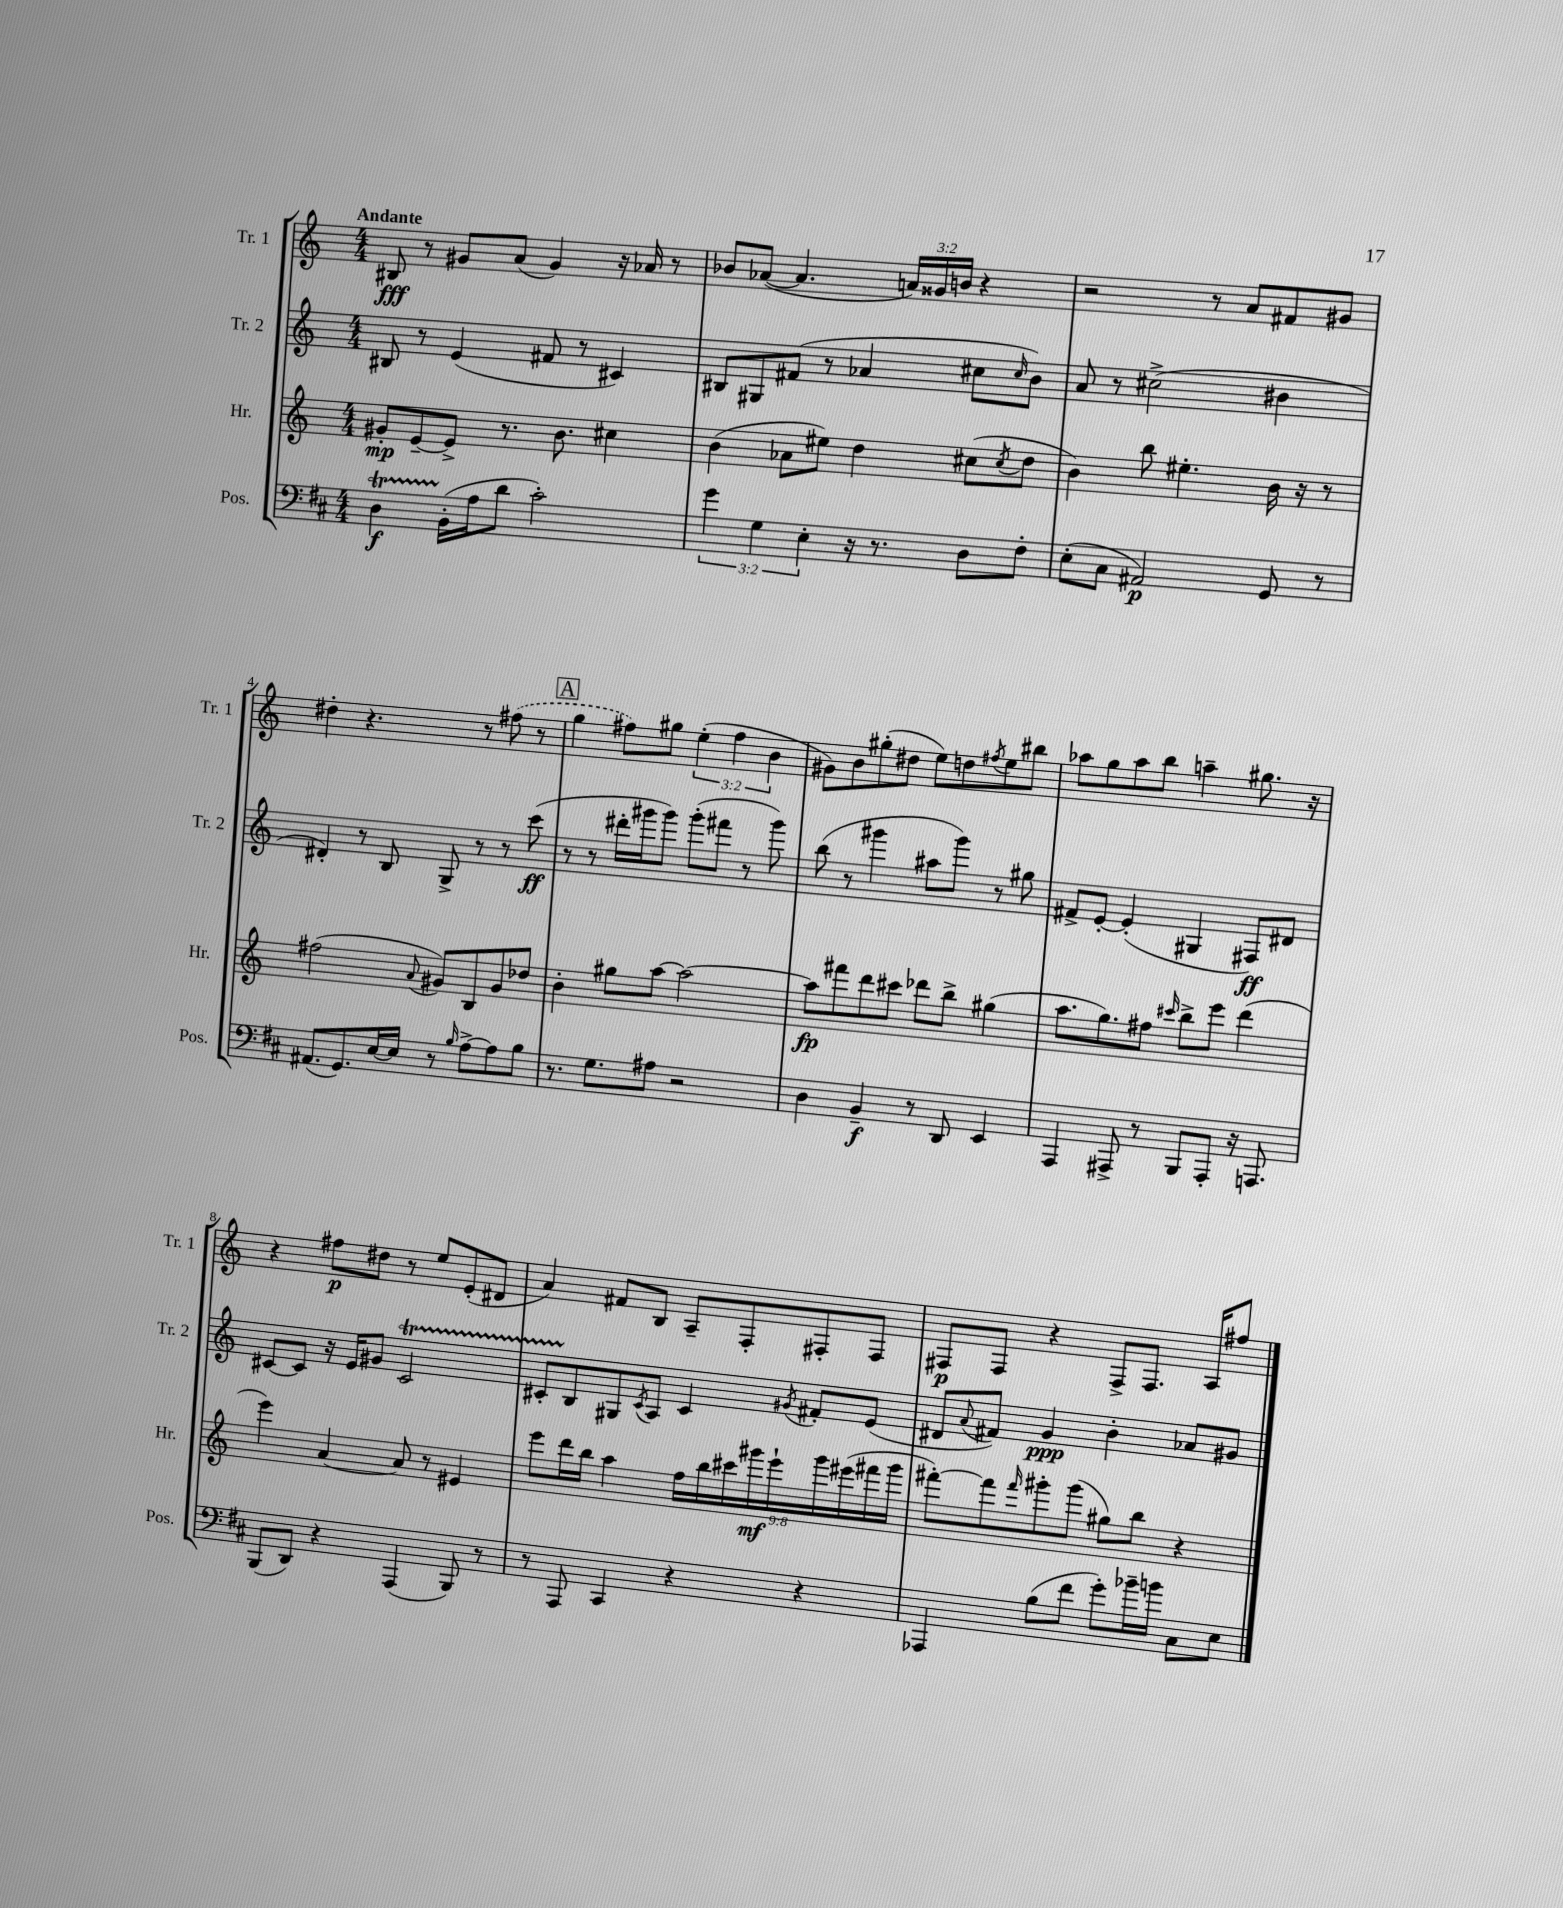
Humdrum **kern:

**kern	**dynam	**kern	**dynam	**kern	**dynam	**kern	**dynam
*part4	*part4	*part3	*part3	*part2	*part2	*part1	*part1
*staff4	*staff4	*staff3	*staff3	*staff2	*staff2	*staff1	*staff1
*I"Pos.	*	*I"Hr.	*	*I"Tr. 2	*	*I"Tr. 1	*
*I'Pos.	*	*I'Hr.	*	*I'Tr. 2	*	*I'Tr. 1	*
*clefF4	*	*clefG2	*	*clefG2	*	*clefG2	*
*k[f#c#]	*	*k[]	*	*k[]	*	*k[]	*
*M4/4	*	*M4/4	*	*M4/4	*	*M4/4	*
=1	=1	=1	=1	=1	=1	=1	=1
!	!	!	!	!	!	!LO:TX:a:B:t=Andante	!
4DT\	f	8g#X'/L	mp	8B#X/	.	8B#X/	fff
.	.	[8e~/	.	8r	.	8r	.
(16BB'\LL	.	8e^/J]	.	(4e/	.	8g#X/L	.
16A\J	.	.	.	.	.	.	.
8d\J	.	8.r	.	.	.	(8a/J	.
2c#'\)	.	.	.	8f#X/	.	4g#/)	.
.	.	8.b\	.	.	.	.	.
.	.	.	.	8r	.	.	.
.	.	4cc#X\	.	4c#X/)	.	16r	.
.	.	.	.	.	.	16a-X/	.
.	.	.	.	.	.	8r	.
=2	=2	=2	=2	=2	=2	=2	=2
6g\	.	(4b\	.	8B#X/L	.	8b-X/L	.
.	.	.	.	8G#X/	.	([8a-X/J	.
6G\	.	.	.	.	.	.	.
.	.	8a-X\L	.	(8f#X/J	.	4.a-/]	.
6E'\	.	.	.	.	.	.	.
.	.	8ee#X\J)	.	8r	.	.	.
16r	.	4dd\	.	4a-X/	.	.	.
8.r	.	.	.	.	.	.	.
.	.	.	.	.	.	24an/LL)	.
.	.	.	.	.	.	24g##X/	.
.	.	.	.	.	.	24bn/JJ	.
8D\L	.	(8cc#X\L	.	8cc#X\L	.	4r	.
.	.	8qcc#/	.	16qqcc#/	.	.	.
8F#'\J	.	8dd\J	.	8b\J)	.	.	.
=3	=3	=3	=3	=3	=3	=3	=3
(8E'\L	.	4b\)	.	8a/	.	2r	.
8C#\J	.	.	.	8r	.	.	.
2AA#X/)	p	8bb\	.	(2cc#X^\	.	.	.
.	.	4.ee#X'\	.	.	.	.	.
.	.	.	.	.	.	8r	.
.	.	.	.	.	.	8a/L	.
8GG/	.	16b\	.	4b#X\	.	8f#X/	.
.	.	16r	.	.	.	.	.
8r	.	8r	.	.	.	8g#X/J	.
!!LO:LB:g=z
=4	=4	=4	=4	=4	=4	=4	=4
(8.AA#X/L	.	(2ff#X\	.	4d#X'/)	.	4dd#X'\	.
8.GG/)	.	.	.	.	.	.	.
.	.	.	.	8r	.	4.r	.
[16E/L	.	.	.	8B/	.	.	.
16E/JJ]	.	.	.	.	.	.	.
.	.	8qqa/	.	.	.	.	.
8r	.	8g#X/L)	.	8G^/	.	.	.
16qqB/	.	.	.	.	.	.	.
[8A^\L	.	8B/	.	8r	.	8r	.
8A\]	.	8g#/	.	8r	.	(8ff#X\	.
8B\J	.	8dd-X/J	.	(8ccc\	ff	8r	.
!!LO:REH:place=s1:t=A
=5	=5	=5	=5	=5	=5	=5	=5
8.r	.	4b'\	.	8r	.	4gg\	.
.	.	.	.	8r	.	.	.
8.G\L	.	.	.	.	.	.	.
.	.	8gg#X\L	.	16ddd#X'\LL	.	8ff#X\L)	.
.	.	.	.	16ggg#X\J	.	.	.
8A#X\J	.	[8aa\J	.	8ggg#\J)	.	8gg#X\J	.
2r	.	2aa\_	.	(8ggg#'\L	.	(6ee'\	.
.	.	.	.	8fff#X\J	.	.	.
.	.	.	.	.	.	6ff#\	.
.	.	.	.	8r	.	.	.
.	.	.	.	.	.	6b\	.
.	.	.	.	8ggg#\)	.	.	.
=6	=6	=6	=6	=6	=6	=6	=6
4D\	.	8aa\L]	fp	(8bb\	.	8g#X\L)	.
.	.	8fff#X\	.	8r	.	8b\	.
4BB~/	f	8ddd\	.	4ggg#X\	.	(8gg#X'\	.
.	.	8ccc#X\J	.	.	.	8dd#X\J	.
8r	.	8ddd-X\L	.	8aa#X\L	.	8ee\L)	.
8DD/	.	8bb^\J	.	8ggg#\J)	.	8ddn\	.
.	.	.	.	.	.	8qff#X/	.
4EE/	.	(4gg#X\	.	8r	.	8ee\	.
.	.	.	.	8gg#X\	.	8bb#X\J	.
=7	=7	=7	=7	=7	=7	=7	=7
4AAA/	.	8.aa\L	.	8f#X^/L	.	8aa-X\L	.
.	.	.	.	[8e'/J	.	8gg\	.
.	.	8.gg\)	.	.	.	.	.
8AAA#X^/	.	.	.	(4e'/]	.	8aa-\	.
8r	.	8ff#X\J	.	.	.	8bb\J	.
.	.	16qqccc#X/	.	.	.	.	.
8BBB/L	.	8bb^\L	.	4G#X/	.	4aan~\	.
8AAA#'/J	.	8eee\J	.	.	.	.	.
16r	.	(4ddd\	.	8F#X/L)	ff	8.gg#X\	.
8.AAAn/	.	.	.	.	.	.	.
.	.	.	.	8d#X/J	.	.	.
.	.	.	.	.	.	16r	.
!!LO:LB:g=z
=8	=8	=8	=8	=8	=8	=8	=8
(8BBB/L	.	4eee\)	.	[8c#X/L	.	4r	.
8DD/J)	.	.	.	8c#/J]	.	.	.
4r	.	[4a/	.	16r	.	8ff#X\L	p
.	.	.	.	16e/KL	.	.	.
.	.	.	.	8g#X/J	.	8dd#X\J	.
(4AAA/	.	8a/]	.	2c#t/	.	8r	.
.	.	8r	.	.	.	8ee/L	.
8BBB/)	.	4e#X/	.	.	.	(8e'/	.
8r	.	.	.	.	.	8d#X/J	.
=9	=9	=9	=9	=9	=9	=9	=9
8r	.	8eee\L	.	8c#XTTT'/L	.	4a/)	.
8AAA/	.	16ddd\L	.	8B/	.	.	.
.	.	16bb\JJ	.	.	.	.	.
4CC#/	.	4aa\	.	8G#X/	.	8f#X/L	.
.	.	.	.	8qc#/	.	.	.
.	.	.	.	8A/J	.	8B/J	.
4r	.	18ff\LL	.	4c#/	.	8A~/L	.
.	.	18bb\	.	.	.	.	.
.	.	18ccc#X\	.	.	.	.	.
.	.	.	.	.	.	8F'/	.
.	.	18ggg#X\	mf	.	.	.	.
.	.	18eee`\	.	.	.	.	.
.	.	.	.	8qg#X/	.	.	.
4r	.	.	.	8f#X'/L	.	8F#X'/	.
.	.	18ggg#\	.	.	.	.	.
.	.	(18eee#X\	.	.	.	.	.
.	.	.	.	(8e/J	.	8F#/J	.
.	.	18fff#X\	.	.	.	.	.
.	.	18ggg#\JJ	.	.	.	.	.
=10	=10	=10	=10	=10	=10	=10	=10
4AAA-X/	.	[8fff#X'\L)	.	8d#X/L	.	8F#X/L	p
.	.	.	.	8qqa/	.	.	.
.	.	8fff#\]	.	8f#X/J)	.	8F#/J	.
.	.	16qqfff#/	.	.	.	.	.
(8B\L	.	8ggg#X'\	.	4g/	ppp	4r	.
8f#\J	.	(8ggg#\J	.	.	.	.	.
8g'\L)	.	8gg#X\L)	.	4b'\	.	8F#^/L	.
16b-X~\L	.	8bb\J	.	.	.	8.F#/J	.
16bn\JJ	.	.	.	.	.	.	.
8C#\L	.	4r	.	8a-X/L	.	.	.
.	.	.	.	.	.	16A/KL	.
8E\J	.	.	.	8g#X/J	.	8ff#X/J	.
==	==	==	==	==	==	==	==
*-	*-	*-	*-	*-	*-	*-	*-
